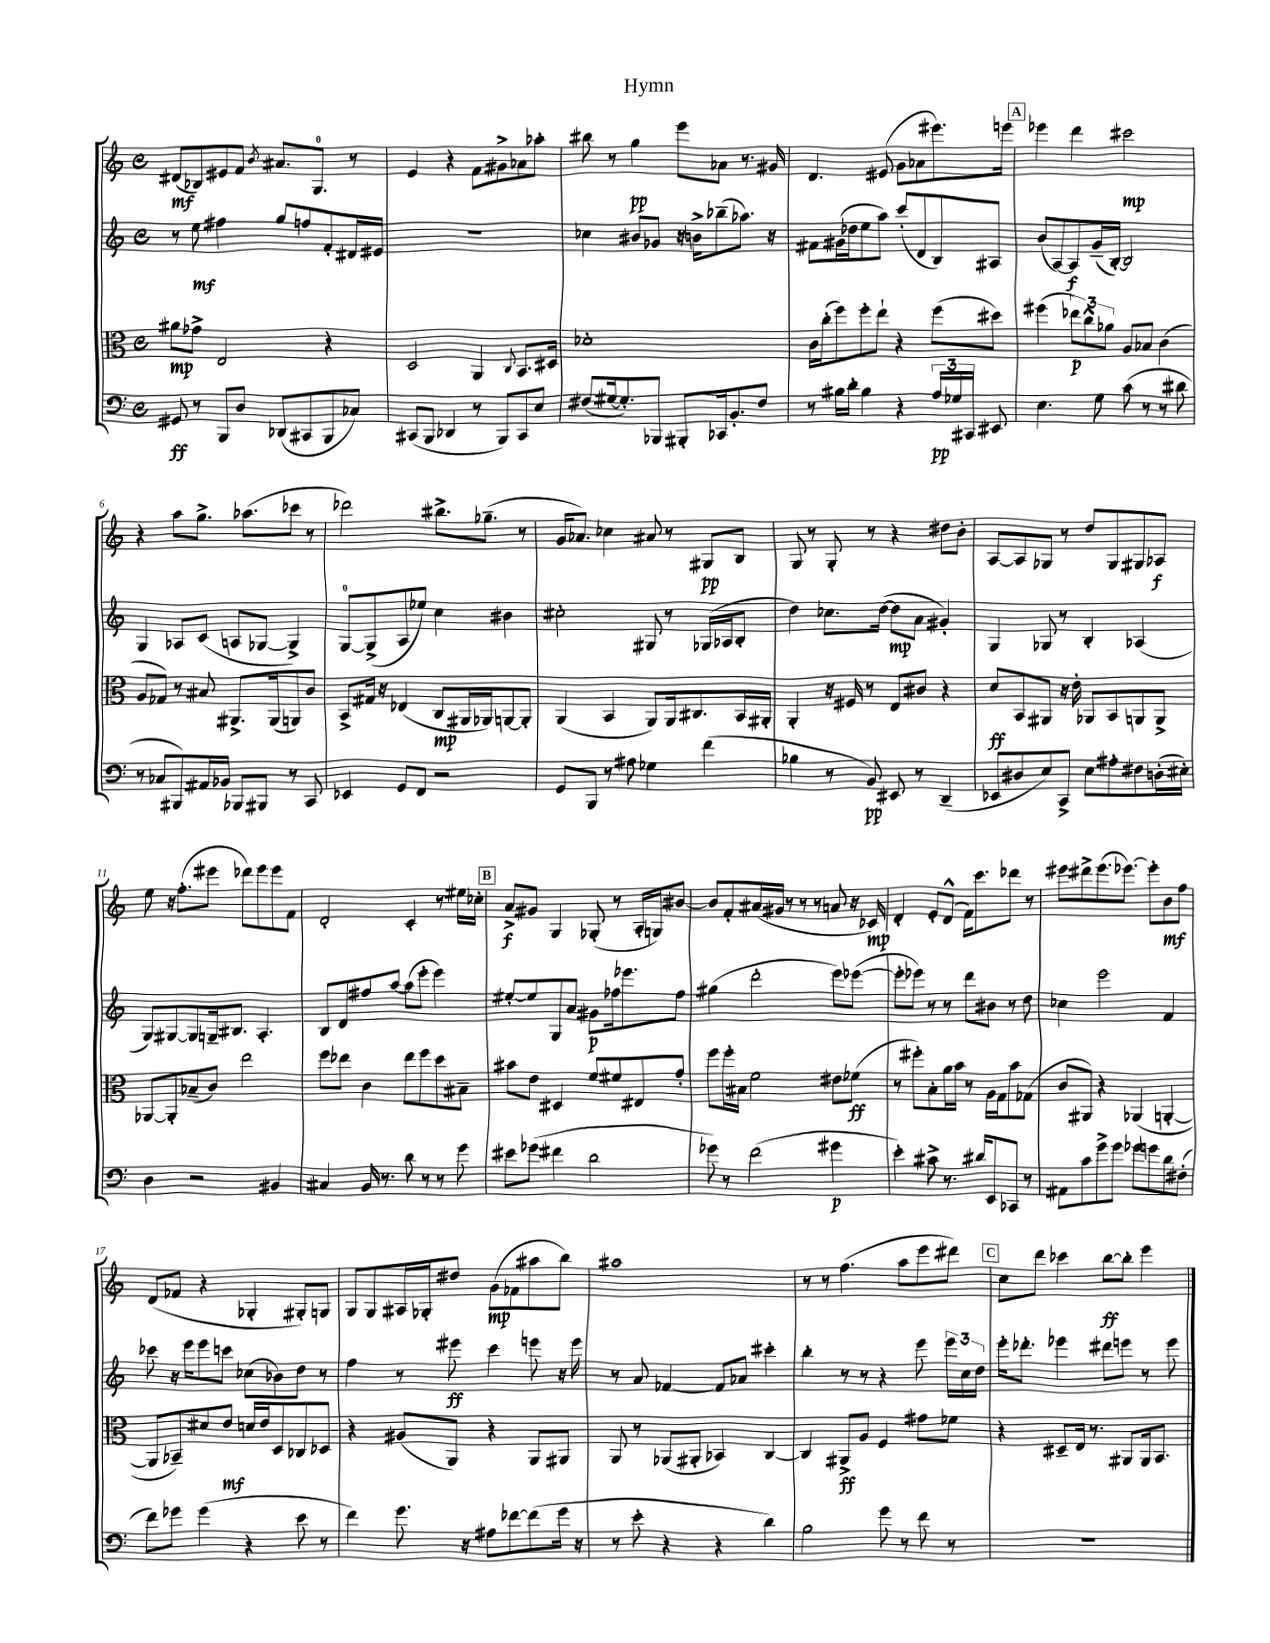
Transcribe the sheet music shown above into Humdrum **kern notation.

**kern	**dynam	**kern	**dynam	**kern	**dynam	**kern	**dynam
*part4	*part4	*part3	*part3	*part2	*part2	*part1	*part1
*staff4	*staff4	*staff3	*staff3	*staff2	*staff2	*staff1	*staff1
*clefF4	*	*clefC3	*	*clefG2	*	*clefG2	*
*k[]	*	*k[]	*	*k[]	*	*k[]	*
*M4/4	*	*M4/4	*	*M4/4	*	*M4/4	*
*met(c)	*	*met(c)	*	*met(c)	*	*met(c)	*
=1	=1	=1	=1	=1	=1	=1	=1
8GG#X/	ff	8a#X\L	mp	8r	.	(8d#X/L	mf
8r	.	8g-X^\J	.	8ee\	mf	8B-X/)	.
8BBB/L	.	2E/	.	4ff#X\	.	8e#X/	.
8D/J	.	.	.	.	.	8f/J	.
.	.	.	.	.	.	8qb/	.
(8DD-X/L	.	.	.	8gg/L	.	8.a#X/L	.
8CC#X/	.	.	.	8ffn/	.	.	.
.	.	.	.	.	.	8.G/J	.
8BBB/	.	4r	.	8f'/	.	.	.
8C-X/J)	.	.	.	16d#X/L	.	8r	.
.	.	.	.	16e#X/JJ	.	.	.
=2	=2	=2	=2	=2	=2	=2	=2
(8CC#X/L	.	2D/	.	1r	.	4e/	.
8BBB/J	.	.	.	.	.	.	.
4DD-X/	.	.	.	.	.	4r	.
8r	.	4AA/	.	.	.	8f\L	.
8BBB/L)	.	.	.	.	.	8g#X^\	.
.	.	8qqC/	.	.	.	.	.
8CC#/	.	8.BB/L	.	.	.	8a-X\	.
8E/J	.	.	.	.	.	8aa-X'\J	.
.	.	16D#X/Jk	.	.	.	.	.
=3	=3	=3	=3	=3	=3	=3	=3
(8F#X/L	.	1d-X'	.	4cc-X\	.	8bb#X\	.
[16G#X/k	.	.	.	.	.	8r	.
8.G#'/])	.	.	.	.	.	.	.
.	.	.	.	8b#X/L	.	4gg\	pp
8BBB-X/J	.	.	.	8g-X/J	.	.	.
8BBB#X'/L	.	.	.	16r	.	8eee\L	.
.	.	.	.	16bn^\KL	.	.	.
16CC-X/k	.	.	.	(8bb-X~\	.	8a-X\J	.
8.BB'/	.	.	.	.	.	.	.
.	.	.	.	8.aa-X\J)	.	8.r	.
8F#/J	.	.	.	.	.	.	.
.	.	.	.	16r	.	16g#X/	.
=4	=4	=4	=4	=4	=4	=4	=4
8r	.	16c\LL	.	8f#X\L	.	4.d/	.
.	.	(16cc'\J	.	.	.	.	.
16B#X\LL	.	8ff\)	.	(16g#X\L	.	.	.
16d'\JJ	.	.	.	16dd-X\J	.	.	.
4B#\	.	8ff'\	.	8ee\	.	.	.
.	.	8ee`\J	.	8aa\J)	.	(8e#X/	.
4r	.	4r	.	(8ccc'/L	.	8g\L	.
.	.	.	.	8d/	.	8a-X\	.
24A/LL	pp	(8ff\L	.	8B/)	.	8.eee#X\)	.
24G-X/	.	.	.	.	.	.	.
24CC#X/JJ	.	.	.	.	.	.	.
8EE#X/	.	8dd#X\J)	.	8A#X/J	.	.	.
.	.	.	.	.	.	16eeen\Jk	.
!!LO:REH:place=s1:t=A
=5	=5	=5	=5	=5	=5	=5	=5
4.E\	.	(4ff#X\	.	(8b/L	.	4eee-X\	.
.	.	.	.	[8A/)	.	.	.
.	.	12ee-X\L)	p	8A/]	f	4ddd\	.
.	.	12cc^^\	.	.	.	.	.
8G\	.	.	.	(16g~/L	.	.	.
.	.	12a-X\J	.	.	.	.	.
.	.	.	.	[16B'/JJ)	.	.	.
(8c\	.	8A/L	.	2B/]	.	2ccc#X\	mp
8r	.	8B-X/J	.	.	.	.	.
8r	.	(4c\	.	.	.	.	.
8d#X\	.	.	.	.	.	.	.
!!LO:LB:g=z
=6	=6	=6	=6	=6	=6	=6	=6
8r	.	8A/L	.	4G/	.	4r	.
8C-X/L	.	8G-X/J)	.	.	.	.	.
8BBB#X/)	.	8r	.	8A-X/L	.	8aa\L	.
16AA#X/L	.	8B#X/	.	(8c/J	.	8.gg^\J	.
16BB-X/JJ	.	.	.	.	.	.	.
8BBB-X/L	.	8.AA#X^/L	.	8An/L	.	.	.
.	.	.	.	.	.	(8.aa-X\L	.
8BBB#X/J	.	.	.	[8G-X/J	.	.	.
.	.	(16AA#/k	.	.	.	.	.
8r	.	8AAn/)	.	4G-^/])	.	8ccc-X\J	.
8CC/	.	8c/J	.	.	.	8r	.
=7	=7	=7	=7	=7	=7	=7	=7
4EE-X/	.	8BB^/L	.	[8G/L	.	2ddd-X\)	.
.	.	16G#X/Jk	.	(8G^/]	.	.	.
.	.	16r	.	.	.	.	.
8GG/L	.	(4E-X/	.	8A/	.	.	.
8FF/J	.	.	.	8ee-X/J)	.	.	.
2r	.	8C/L	mp	4cc\	.	8.bb#X^\L	.
.	.	16AA#X/L	.	.	.	.	.
.	.	16AA-X/J)	.	.	.	(8.gg-X~\J	.
.	.	[8AAn/	.	4b#X\	.	.	.
.	.	8AA'/J]	.	.	.	8r	.
=8	=8	=8	=8	=8	=8	=8	=8
8GG/L	.	(4AA/	.	2cc#X'\	.	16g/KL	.
.	.	.	.	.	.	8.a-X/J)	.
8BBB/J	.	.	.	.	.	.	.
8r	.	4BB/	.	.	.	4cc-X\	.
8A#X\	.	.	.	.	.	.	.
4G-X\	.	8AA/L)	.	8G#X/	.	8a#X/	.
.	.	16AA/k	.	8r	.	8r	.
.	.	8.C#X/	.	.	.	.	.
(4f\	.	.	.	(16G-X/LL	.	8G#X/L	pp
.	.	.	.	16A-X/J	.	.	.
.	.	16BB/L	.	8B'/J	.	8B/J	.
.	.	16AA#X'/JJ	.	.	.	.	.
=9	=9	=9	=9	=9	=9	=9	=9
4B-X\	.	4AA'/	.	4dd\)	.	8G/	.
.	.	.	.	.	.	8r	.
8r	.	16r	.	8.cc-X\L	.	8G'/	.
.	.	16F#X/	.	.	.	.	.
8BB/)	pp	8r	.	.	.	8r	.
.	.	.	.	([16dd\Jk	.	.	.
8EE#X/	.	8E/L	.	8dd\L]	mp	4r	.
8r	.	8c#X/J	.	8a\J	.	.	.
(4DD~/	.	4r	.	4g#X'/)	.	8dd#X\L	.
.	.	.	.	.	.	8b'\J	.
=10	=10	=10	=10	=10	=10	=10	=10
8EE-X/L	.	8d/L	ff	4G/	.	[8A/L	.
8D#X/	.	8BB/	.	.	.	8A/]	.
8E/)	.	8AA#X/J	.	8G-X/	.	8G-X/J	.
8CC^/J	.	16r	.	8r	.	8r	.
.	.	16e'\	.	.	.	.	.
8E\L	.	8AA-X/L	.	4B'/	.	8dd/L	.
8A#X'\	.	8BB/	.	.	.	8G-/	.
8F#X\	.	8AAn/	.	(4A-X/	.	8G#X/	.
(16Dn'\L	.	8AA^/J	.	.	.	8A-X/J	f
16E#X'\JJ)	.	.	.	.	.	.	.
!!LO:LB:g=z
=11	=11	=11	=11	=11	=11	=11	=11
4D\	.	[8AA-X/L	.	8G/L)	.	8ee\	.
.	.	8AA-'/]	.	[8G#X/	.	16r	.
.	.	.	.	.	.	(8.ff'\L	.
2r	.	(8B-X~/	.	8G#/]	.	.	.
.	.	8c/J)	.	16Gn~/k	.	8eee#X\J	.
.	.	.	.	8.B#X/J	.	.	.
.	.	2ee\	.	.	.	8ddd-X\L)	.
.	.	.	.	4.A'/	.	8eee#\	.
4BB#X/	.	.	.	.	.	8eee#\	.
.	.	.	.	.	.	8f\J	.
=12	=12	=12	=12	=12	=12	=12	=12
4C#X/	.	8ff\L	.	8B/L	.	2d'/	.
.	.	8ee-X\J	.	8d/	.	.	.
16BB/	.	4c\	.	8ff#X/	.	.	.
8.r	.	.	.	.	.	.	.
.	.	.	.	[8aa/J	.	.	.
8d\	.	8ee-\L	.	(8aa\L]	.	4c'/	.
8r	.	8ff\	.	8eee'\J	.	.	.
8r	.	8dd\	.	4eee\)	.	8r	.
8g\	.	8B#X~\J	.	.	.	16ee#X\LL	.
.	.	.	.	.	.	16cc-X'\JJ	.
!!LO:REH:place=s1:t=B
=13	=13	=13	=13	=13	=13	=13	=13
8e#X\L	.	8b#X\L	.	[8ee#X'/L	.	8a^/L	f
(8g-X\J	.	8e\J	.	8ee#/]	.	8g#X/J	.
4f#X\	.	4D#X/	.	8G/	.	4G/	.
.	.	.	.	8a/J	.	.	.
2d\	.	8f/L	.	8g#X\L	p	(8G-X'/	.
.	.	8f#X/	.	16ff-X\k	.	8r	.
.	.	.	.	8.eee-X\	.	.	.
.	.	8E#X/	.	.	.	16A'/LL	.
.	.	.	.	.	.	16Gn/J)	.
.	.	8g'/J	.	8ff-\J	.	[8b#X/J	.
=14	=14	=14	=14	=14	=14	=14	=14
8g-X\)	.	8ff\L	.	(4gg#X\	.	8b#/L]	.
8r	.	16ff'\L	.	.	.	8f'/	.
.	.	16B#X\JJ	.	.	.	.	.
(2f\	.	2f\	.	2ddd'\	.	(16a#X/L	.
.	.	.	.	.	.	16g#X/JJ	.
.	.	.	.	.	.	8r	.
.	.	.	.	.	.	8r	.
.	.	.	.	.	.	8r	.
4g#X\	p	8e#X\L	.	8eee\L)	.	8an/	.
.	.	(8f-X\J	ff	([8eee-X\J	.	16r	.
.	.	.	.	.	.	16c-X/)	mp
=15	=15	=15	=15	=15	=15	=15	=15
4e'\)	.	8r	.	8eee-'\L]	.	4d'/	.
.	.	8ff#X'\L)	.	8eee-X\J)	.	.	.
8c#X^\	.	8B'\	.	8r	.	8e'/L	.
8.r	.	16a\L	.	8r	.	(8d^^/J	.
.	.	16b\JJ	.	.	.	.	.
.	.	8r	.	8ddd\L	.	16f\KL)	.
16d#X/KL	.	.	.	.	.	8.ccc\	.
8EE/	.	16A\LL	.	8b#X\J	.	.	.
.	.	16G\J	.	.	.	.	.
8CC-X/J	.	8b\	.	8r	.	8ddd-X\J	.
8r	.	(8G-X\J	.	8dd\	.	8r	.
=16	=16	=16	=16	=16	=16	=16	=16
8AA#X\L	.	8c/L	.	4cc-X\	.	8eee#X\L	.
8c\	.	8AA#X/J)	.	.	.	8ddd#X^\	.
8g^\	.	4r	.	2eee\	.	(8.eee#\	.
8g\J	.	.	.	.	.	.	.
.	.	.	.	.	.	[8.eee-X\J)	.
8g-X\L	.	(4AA-X/	.	.	.	.	.
8gn\	.	.	.	.	.	8eee-'\L]	.
8d\	.	[4AAn'/	.	4f/	.	8b\	mf
(8F#X'\J	.	.	.	.	.	8ff\J	.
!!LO:LB:g=z
=17	=17	=17	=17	=17	=17	=17	=17
8f\L)	.	8AA/L]	.	8ccc-X\	.	(8d/L	.
8g-X\J	.	8BB-X~/)	.	16r	.	8f-X/J	.
.	.	.	.	16eee\KL	.	.	.
(4g-\	.	8d#X/	.	8eee\	.	4r	.
.	.	8e/J	mf	8cccn\J	.	.	.
4r	.	16dn/LL	.	(8cc-X\L	.	4G-X'/	.
.	.	16e/J	.	.	.	.	.
.	.	8D/	.	8b-X\)	.	.	.
8e\	.	8C-X/	.	8dd\J	.	8G#X'/L)	.
8r	.	8D-X/J	.	8r	.	8Gn/J	.
=18	=18	=18	=18	=18	=18	=18	=18
4f\)	.	4r	.	4ff\	.	8G/L	.
.	.	.	.	.	.	8G/	.
8.g\	.	(8A#X/L	.	8r	.	16A#X/L	.
.	.	.	.	.	.	16G-X'/J	.
.	.	8AA/J)	.	8eee#X\	ff	8dd#X/J	.
16r	.	.	.	.	.	.	.
8A#X\L	.	4r	.	4ccc\	.	(8g\L	mp
[8f-X\	.	.	.	.	.	8f-X\	.
(8f-\]	.	8AA/L	.	8eeen\	.	8aa#X\	.
16g\Jk	.	8AA#X/J	.	16r	.	8bb\J)	.
16r	.	.	.	16eee\	.	.	.
=19	=19	=19	=19	=19	=19	=19	=19
8r	.	8AA/	.	8r	.	1aa#X	.
8e'\	.	8r	.	8a/	.	.	.
4r	.	(8AA-X/L	.	[4f-X/	.	.	.
.	.	8AA#X'/J	.	.	.	.	.
4r	.	4BB-X/)	.	8f-/L]	.	.	.
.	.	.	.	8a-X/J	.	.	.
4d\)	.	[4C/	.	4ccc#X'\	.	.	.
=20	=20	=20	=20	=20	=20	=20	=20
2B\	.	4C/]	.	4bb'\	.	8r	.
.	.	.	.	.	.	8r	.
.	.	8AA#X^/L	ff	8r	.	(4.ff\	.
.	.	8A/J	.	8r	.	.	.
8g\	.	4F/	.	4r	.	.	.
8r	.	.	.	.	.	8aa\L	.
8f\	.	8g#X\L	.	8eee\	.	8eee\	.
8r	.	8f-X\J	.	24eee\LL	.	8ddd#X\J)	.
.	.	.	.	24cc\	.	.	.
.	.	.	.	24dd\JJ	.	.	.
!!LO:REH:place=s1:t=C
=21	=21	=21	=21	=21	=21	=21	=21
1r	.	4r	.	16eee'\KL	.	8cc\L	.
.	.	.	.	8.ddd-X'\J	.	.	.
.	.	.	.	.	.	8ddd\J	.
.	.	8D#X~/L	.	4eee-X\	.	4ccc-X\	.
.	.	16E/Jk	.	.	.	.	.
.	.	8.r	.	.	.	.	.
.	.	.	.	8ddd#X\L	.	[8bb\L	ff
.	.	8AA#X/L	.	8eeen\J	.	8bb'\J]	.
.	.	16AA#/k	.	8r	.	4eee\	.
.	.	8.BB/J	.	.	.	.	.
.	.	.	.	8eee\	.	.	.
==	==	==	==	==	==	==	==
*-	*-	*-	*-	*-	*-	*-	*-
